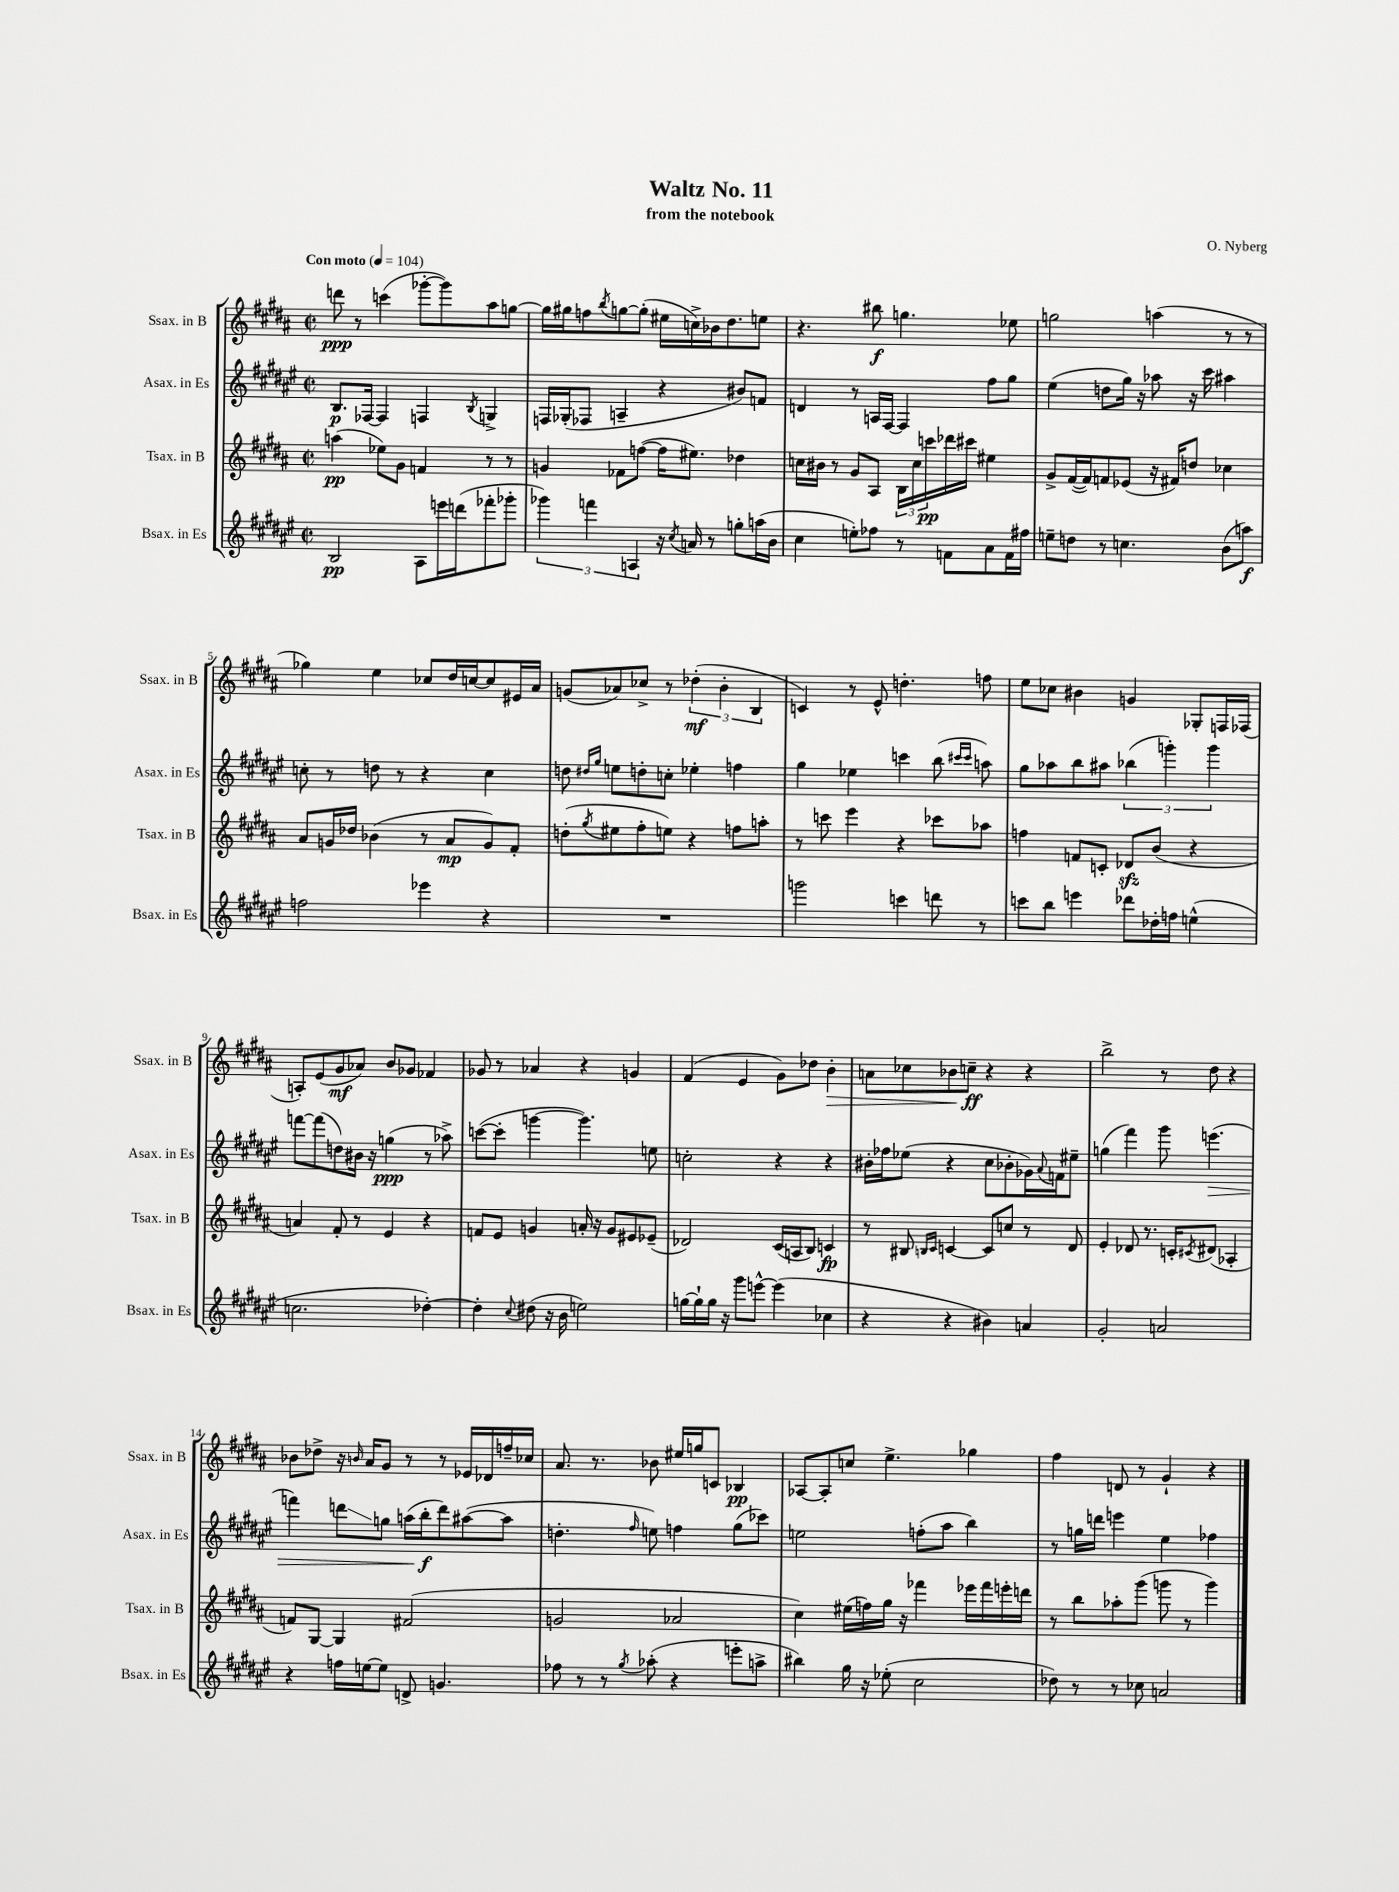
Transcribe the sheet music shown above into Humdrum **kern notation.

**kern	**kern	**kern	**kern
*staff4	*staff3	*staff2	*staff1
*clefG2	*clefG2	*clefG2	*clefG2
*k[f#c#g#d#a#e#]	*k[f#c#g#d#a#]	*k[f#c#g#d#a#e#]	*k[f#c#g#d#a#]
*M2/2	*M2/2	*M2/2	*M2/2
*met(c|)	*met(c|)	*met(c|)	*met(c|)
*MM104	*MM104	*MM104	*MM104
2B/	(4aa\	8.B/L	8ddd\
.	.	.	8r
.	.	[16F-/Jk	.
.	8ee-\L)	4F-/]	(4ccc\
.	8g#\J	.	.
8A#\L	4f/	4F/	[8ggg-'\L
16eee\L	.	.	8ggg-\])
(16ddd\J	.	.	.
.	.	8qB/	.
8fff-'\	8r	4G^/	8aa#\
8ggg-'\J	8r	.	[8gg\J
=	=	=	=
6ggg-\)	4g/	16F/LL	16gg\]LL
.	.	(16G-'/J	16gg#\J
.	.	8F-/J	8ff\
6fff\	.	.	.
.	.	.	8qbb/
.	8f-\L	4A~/	[8gg\
6A/	.	.	.
.	([8ff\J	.	(8gg'\]J
16r	16ff\]LK	4r	16ee#\LL
8qcc#/	.	.	.
16a/	8.ee#\J)	.	16cc^\)
8r	.	.	16b-\J
.	.	.	8.dd#\
8gg'\L	4dd-\	8b#/L)	.
(16aa\L	.	8f/J	8ee\J
16b\JJ	.	.	.
=	=	=	=
4cc#\	16cc\LL	4d/	4.r
.	16b#\JJ	.	.
.	8r	.	.
8ee'\L)	8g#/L	8r	.
8ff-\J	8A#/J	16A/LL	8bb#\
.	.	[16F#/JJ	.
8r	24B\LL	4F#/]	4.gg\
.	24cc\	.	.
.	24ccc\	.	.
8f\L	16ddd-\	.	.
.	16ccc#\JJ	.	.
8a#\	4ee#\	8ff#\L	.
16f\L	.	8gg#\J	8ee-\
16ff#\JJ	.	.	.
=	=	=	=
8ee~\L	8g#^/L	(4ee#\	2gg\
8dd\J	([16f#/L	.	.
.	16f#/]J)	.	.
8r	8f/	8dd\L	.
4.cc\	(8e-/J	16gg#\Jk)	.
.	.	16r	.
.	16r	8aa-\	(4aa\
.	16f#/LK)	.	.
.	8dd/J	16r	.
.	.	16ccc#\	.
(8b\L	4cc-\	4aa#\	8r
8aa\J)	.	.	8r
=	=	=	=
2ff\	8a#/L	8cc'\	4gg-\)
.	16g/L	8r	.
.	16dd-/JJ	.	.
.	(4b-\	8dd\	4ee\
.	.	8r	.
4eee-\	8r	4r	8cc-/L
.	8a#/L	.	16dd#/L
.	.	.	[16cc/J
4r	8g/)	4cc\	8cc/]
.	8f#'/J	.	16e#/L
.	.	.	16a#/JJ
=	=	=	=
1r	(8dd'\L	8dd\	(8g/L
.	.	16qqdd#/LL	.
.	8qgg#/	16qqgg#/JJ	.
.	8ee#\	8ee\L	8a-/)
.	8ff#'\	8dd'\	8cc-^/J
.	8ee\J)	8cc'\J	8r
.	4r	4ee-'\	(6dd-'\
.	.	.	6b'\
.	8ff\L	4ff\	.
.	.	.	6B/
.	8aa'\J	.	.
=	=	=	=
2ggg\	8r	4gg#\	4c/)
.	8ccc\	.	.
.	4eee\	4ee-\	8r
.	.	.	8e^^/
4ccc\	4r	4ccc\	4.dd'\
8ddd\	8ccc-\L	(8bb\	.
.	.	16qqccc#/LL	.
.	.	16qqccc#/JJ	.
8r	8aa-\J	8aa\)	8ff\
=	=	=	=
8ccc\L	4ff\	8gg#\L	8ee\L
8bb\J	.	8aa-\	8cc-\J
4eee\	8f/L	8bb\	4b#\
.	8c'/J	8aa#\J	.
8ddd-\L	8d-/L	(6bb-\	4g/
16dd-'\L	(8b/J	.	.
.	.	6ggg'\)	.
16ff\JJ	.	.	.
(4ee^^\	4r	.	8G-'/L
.	.	6ggg\	.
.	.	.	16F/L
.	.	.	(16F-/JJ
=	=	=	=
2.cc\	4a/)	[8fff\L	8A'/L)
.	.	(8fff\]	(8e/
.	8f#'/	8dd\)	8g#/
.	8r	16b#\Jk	8a-/J)
.	.	16r	.
.	4e/	(4gg\	8b/L
.	.	.	8g-/J
[4dd-'\)	4r	8r	4f-/
.	.	8aa-^\)	.
=	=	=	=
4dd-'\]	8f/L	([8ccc\L	8g-/
.	8e/J	8ccc'\]J	8r
8qqcc#/	.	.	.
(8dd#\	4g/	[4ggg\	4a-/
16r	.	.	.
16b\	.	.	.
2ee\)	16a'/	4.ggg\])	4r
.	16r	.	.
.	8g/L	.	.
.	8e#/	.	4g/
.	(8e-~/J	8ee\	.
=	=	=	=
[16gg\LL	2d-/)	2cc'\	(4f#/
16gg`\]	.	.	.
16gg\JJ	.	.	.
16r	.	.	.
8ggg#\L	.	.	4e/
[8eee^^\J	.	.	.
(4eee\]	(16c#/LL	4r	8g#\L)
.	16A/J	.	.
.	8B/J)	.	8dd-\J
4cc-\	4c/	4r	4b'\
=	=	=	=
4r	8r	16b#'\LL	8a\L
.	.	16ff-\J	.
.	8B#/	(8ee-\J	8cc-\
.	16qqB/LL	.	.
.	16qqc#/JJ	.	.
4r	[4c/	4r	8b-\
.	.	.	8cc~\J
4b#\)	8c/]L	8cc#\L	4r
.	8cc/J	8b-'\	.
4a/	8r	16g-\L)	4r
.	.	8qqa#/	.
.	.	16f\J	.
.	8d#/	8ee#~\J	.
=	=	=	=
2g#'/	4e'/	(4gg\	2bb^\
.	8d-/	4fff#\)	.
.	8.r	.	.
2a/	.	8ggg#\	8r
.	16c'/LK	.	.
.	8qc#/	.	.
.	(8d#/J	(4.eee\	8dd#\
.	4A-'/	.	4r
=	=	=	=
4r	8f/L)	4fff\)	8b-\L
.	[8G#/J	.	8dd-^\J
16ff\LL	4G#/]	8ddd\L	16r
.	.	.	16qqb/
[16ee\J	.	.	16a#/LK
8ee\]J	.	8gg\J	8g#/J
8d^/	(2f#/	(16aa\LL	8r
.	.	16bb'\J	.
4.g/	.	8ddd\)	8r
.	.	([8aa#\	16e-/LL
.	.	.	16d-/
.	.	8aa#\]J	16ff~/
.	.	.	16cc-/JJ
=	=	=	=
8ff-\	2g/	4.dd'\	8.a#/
8r	.	.	.
.	.	.	8.r
8r	.	.	.
8qgg#/	.	16qqff#/	.
(8aa-'\	.	8ee\)	8b-\
4r	2a-/	4ff\	16ee#/LL
.	.	.	16gg/J
.	.	.	8c/J
8eee'\L	.	(8gg#\L	4B-/
8aa^\J	.	8ccc-\J)	.
=	=	=	=
4bb#\)	4cc#\)	2ee\	[8A-/L
.	.	.	8A-'/]
16gg#\	(16ee#\LL	.	8cc/J
16r	16ff\)	.	.
(8ee-'\	16gg#\JJ	.	4.ee^\
.	16r	.	.
2cc#\	4fff-\	(8ff'\L	.
.	.	8aa#\J	.
.	16eee-\LL	4bb\)	4gg-\
.	16fff-\	.	.
.	16eee'\	.	.
.	16ddd\JJ	.	.
=	=	=	=
8dd-\)	8r	8r	4ff#\
8r	8bb\L	16gg\LL	.
.	.	16ddd\JJ	.
8r	8aa-'\	4eee\	8d/
8cc-\	(8ggg#\J	.	8r
2a/	8ggg\	4ee#\	4g#`/
.	8r	.	.
.	4ggg\)	4ff-\	4r
==	==	==	==
*-	*-	*-	*-
